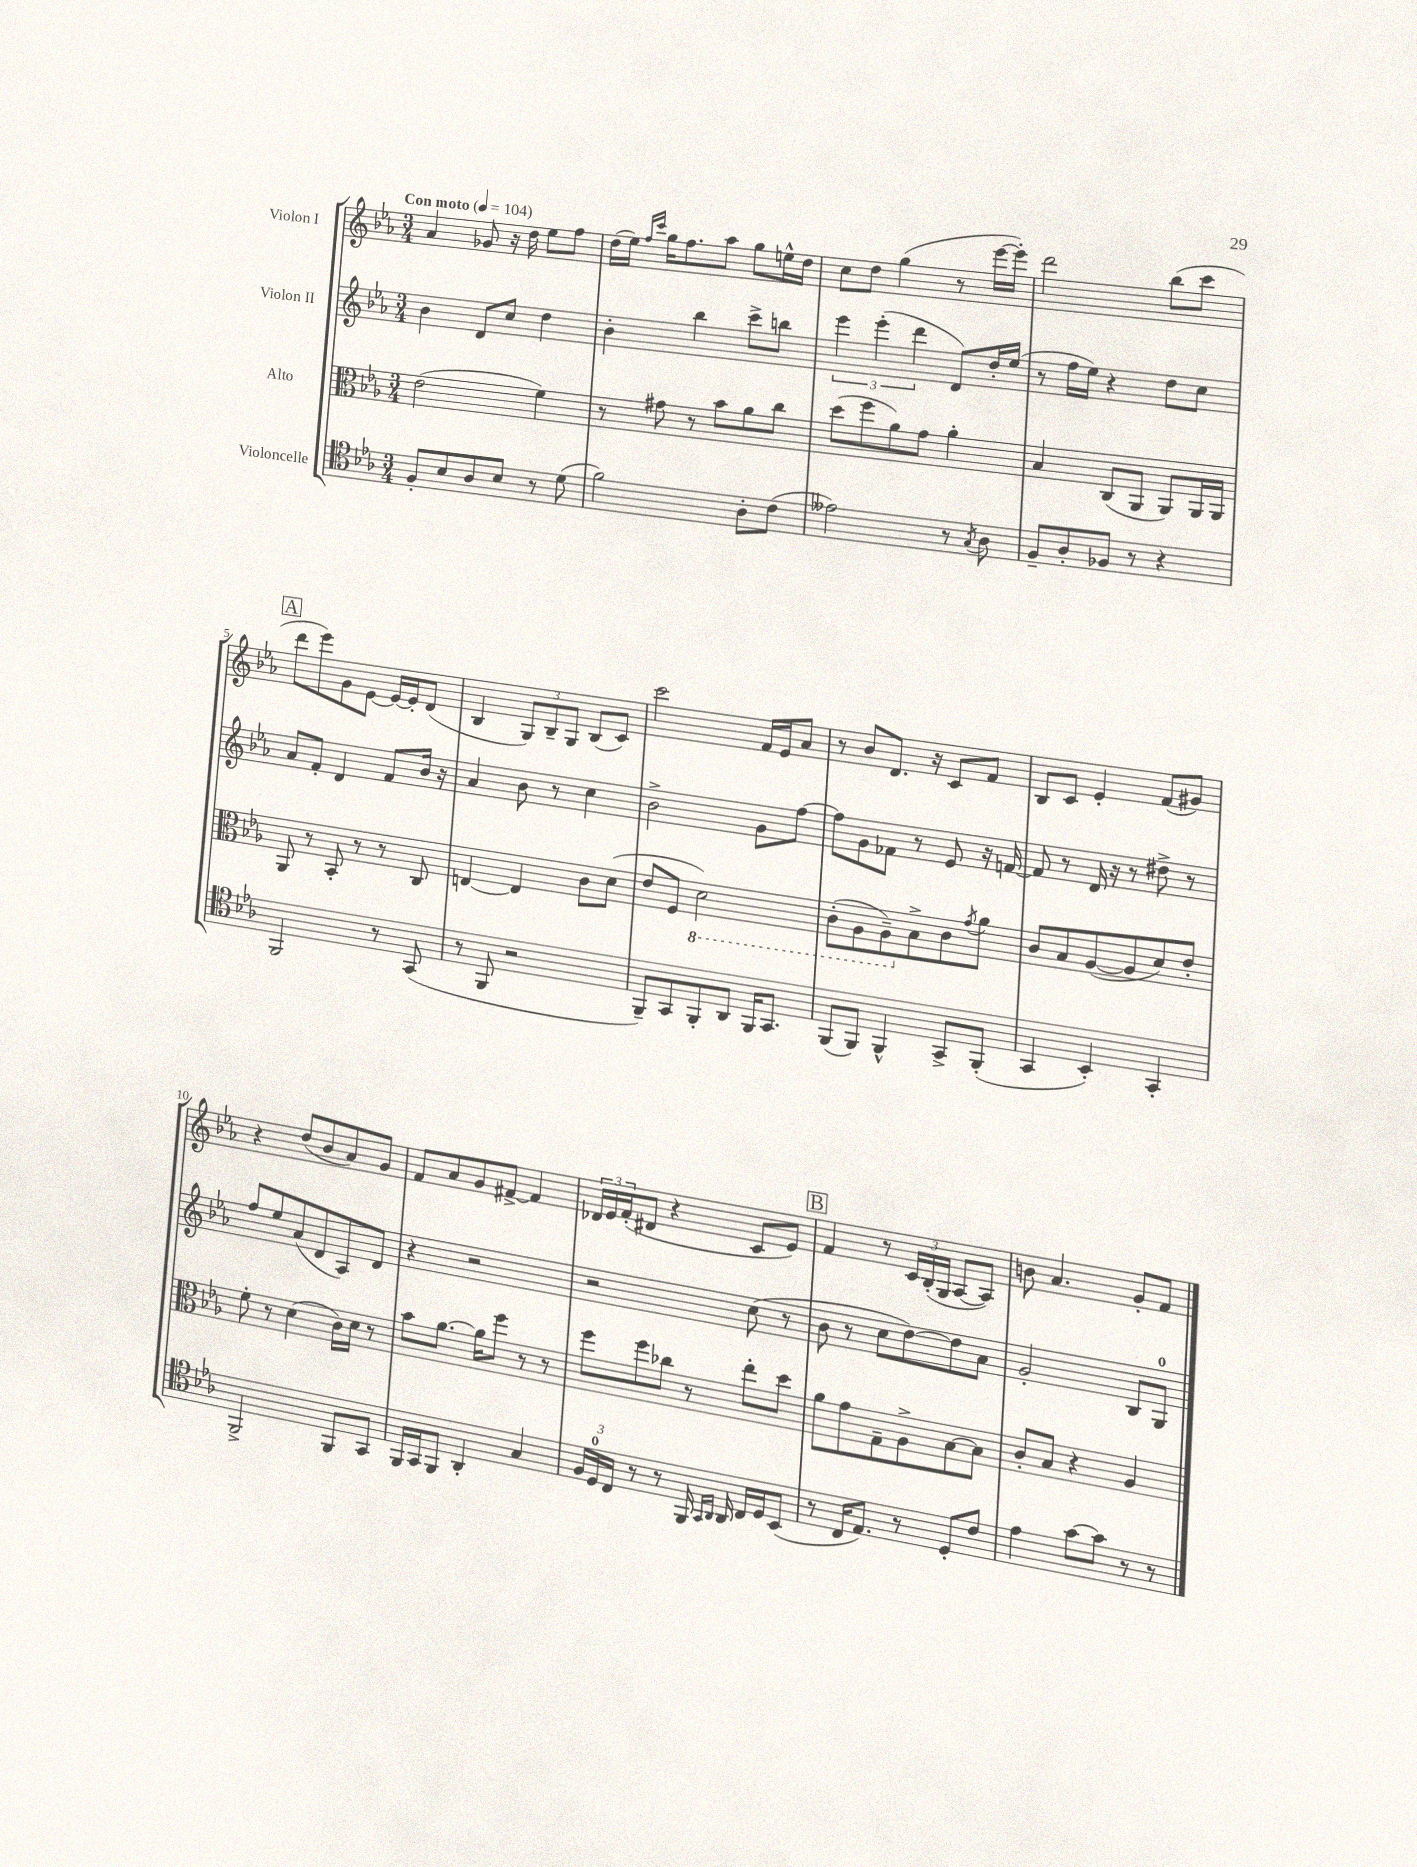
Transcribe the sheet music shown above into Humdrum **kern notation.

**kern	**kern	**kern	**kern
*staff4	*staff3	*staff2	*staff1
*clefC4	*clefC3	*clefG2	*clefG2
*k[b-e-a-]	*k[b-e-a-]	*k[b-e-a-]	*k[b-e-a-]
*M3/4	*M3/4	*M3/4	*M3/4
*MM104	*MM104	*MM104	*MM104
8F'/L	(2e-\	4b-\	4a-/
8B-/	.	.	.
8A-/	.	8d/L	8g-/
8B-/J	.	8cc/J	16r
.	.	.	16dd\
8r	4f\)	4dd\	8ee-\L
(8d\	.	.	8ff\J
=	=	=	=
2f\)	8r	4b-'\	(16dd\LL
.	.	.	16ee-\JJ)
.	.	.	16qqff/LL
.	.	.	16qqccc/JJ
.	8g#\	.	16gg\LK
.	.	.	8.ff\
.	8r	4bb-\	.
.	8b-\L	.	8aa-\J
8A-'\L	8a-\	8ccc^\L	8gg\L
(8c\J	8cc\J	8bb\J	16ee^^\L
.	.	.	16dd\JJ
=	=	=	=
2e--\)	(8dd\L	6eee-\	8cc\L
.	8ff\	.	8dd\J
.	.	(6eee-'\	.
.	8a-\)	.	(4gg\
.	.	6ddd\	.
.	8g\J	.	.
8r	4a-'\	8d/L)	8r
8qG/	.	.	.
8A-\	.	16dd'/L	[16eee-\LL
.	.	(16ee-/JJ	16eee-'\]JJ)
=	=	=	=
8F~/L	4B-/	8r	2ddd\
8A-'/	.	16ff\LL	.
.	.	16ee-\JJ)	.
8F-/J	(8C/L	4r	.
8r	8AA-/J	.	.
4r	8AA-/L)	8dd\L	(8bb-\L
.	16AA-/L	8cc\J	8ccc\J
.	16AA-/JJ	.	.
=	=	=	=
2FF/	8AA-/	8a-/L	8ddd\L
.	8r	8f'/J	8eee-\)
.	8BB-'/	4d/	8g\
.	8r	.	[8e-\J
8r	8r	8f/L	16e-/_LL
.	.	.	16e-'/]J
(8GG/	8C/	16b-/Jk	(8d/J
.	.	16r	.
=	=	=	=
8r	[4E/	4a-/	4B-/
8FF/	.	.	.
2r	4E/]	8b-\	12G/L)
.	.	.	12B-~/
.	.	8r	.
.	.	.	12G/J
.	8c\L	4cc\	(8B-/L
.	(8d\J	.	8c/J)
=	=	=	=
8FF~/L)	8e-/L	2b-^\	2ccc\
8GG/	8F/J	.	.
8FF'/	2D\)	.	.
8AA-/J	.	.	.
16FF/LK	.	8g\L	16f/LL
8.GG/J	.	.	16e-/J
.	.	[8ff\J	8a-/J
=	=	=	=
(8FF/L	(8C'\L	8ff\]L	8r
8FF/J)	8AA-\	8g\	8b-/L
4FF^^/	8AA-~\)	8f-\J	8.d/J
.	8B-^\	8r	.
.	.	.	16r
8GG^/L	8c\	8e-/	8c/L
.	8qg/	.	.
(8FF'/J	8a-\J	16r	8f/J
.	.	[16f/	.
=	=	=	=
4GG/	8c/L	8f/]	8B-/L
.	8B-/	8r	8c/J
4BB-'/)	([8A-/	16d/	4e-'/
.	.	16r	.
.	8A-/]	8r	.
4GG'/	8d/)	8dd#^\	(8f/L
.	8e-'/J	8r	8g#/J)
=	=	=	=
2FF^/	8f'\	8ff/L	4r
.	8r	8ee-/	.
.	(4d\	(8a-/	(8dd/L
.	.	8d/	8b-/
8FF/L	16c\LL)	8A-/)	8a-/)
.	16d\JJ	.	.
8GG/J	8r	8d/J	8g/J
=	=	=	=
16FF/LL	8b-\L	4r	8f/L
16GG/J	.	.	.
8FF/J	[8.a-\J	.	8a-/
4AA-'/	.	2r	8g/
.	16a-\]LK	.	.
.	8ff\J	.	[8f#^/J
4G/	8r	.	4f#/]
.	8r	.	.
=	=	=	=
24F/LL	8ff\L	2r	24d-/LL
24D/	.	.	24e-/
24C/JJ	.	.	(24f'/J
8r	8ff\	.	8d#/J
8r	8cc-\J	.	4r
16FF/	8r	.	.
16qqGG/LL	.	.	.
16qqAA-/JJ	.	.	.
16AA-/	.	.	.
16C/LL	8ee-'\L	(8cc\	8c/L
16D/J	.	.	.
(8BB-/J	8dd\J	8r	8e-/J)
=	=	=	=
8r	8a-\L	8b-\	4f/
16C/LK	8g\	8r	.
8.E-/J)	.	.	.
.	8G~\	8cc\L	8r
8r	8A-^\	[8dd\)	24c/LL
.	.	.	(24B-'/
.	.	.	24G/JJ
8D'/L	[8B-\	8dd\]	[8A-/L
8c/J	8B-\]J	8a-\J	8A-/]J)
=	=	=	=
4e-\	8c'/L	2g'/	8b\
.	8B-/J	.	4.a-/
[8g\L	4r	.	.
8g\]J	.	.	.
8r	4A-/	8B-/L	8g'/L
8r	.	8G/J	8f/J
==	==	==	==
*-	*-	*-	*-
